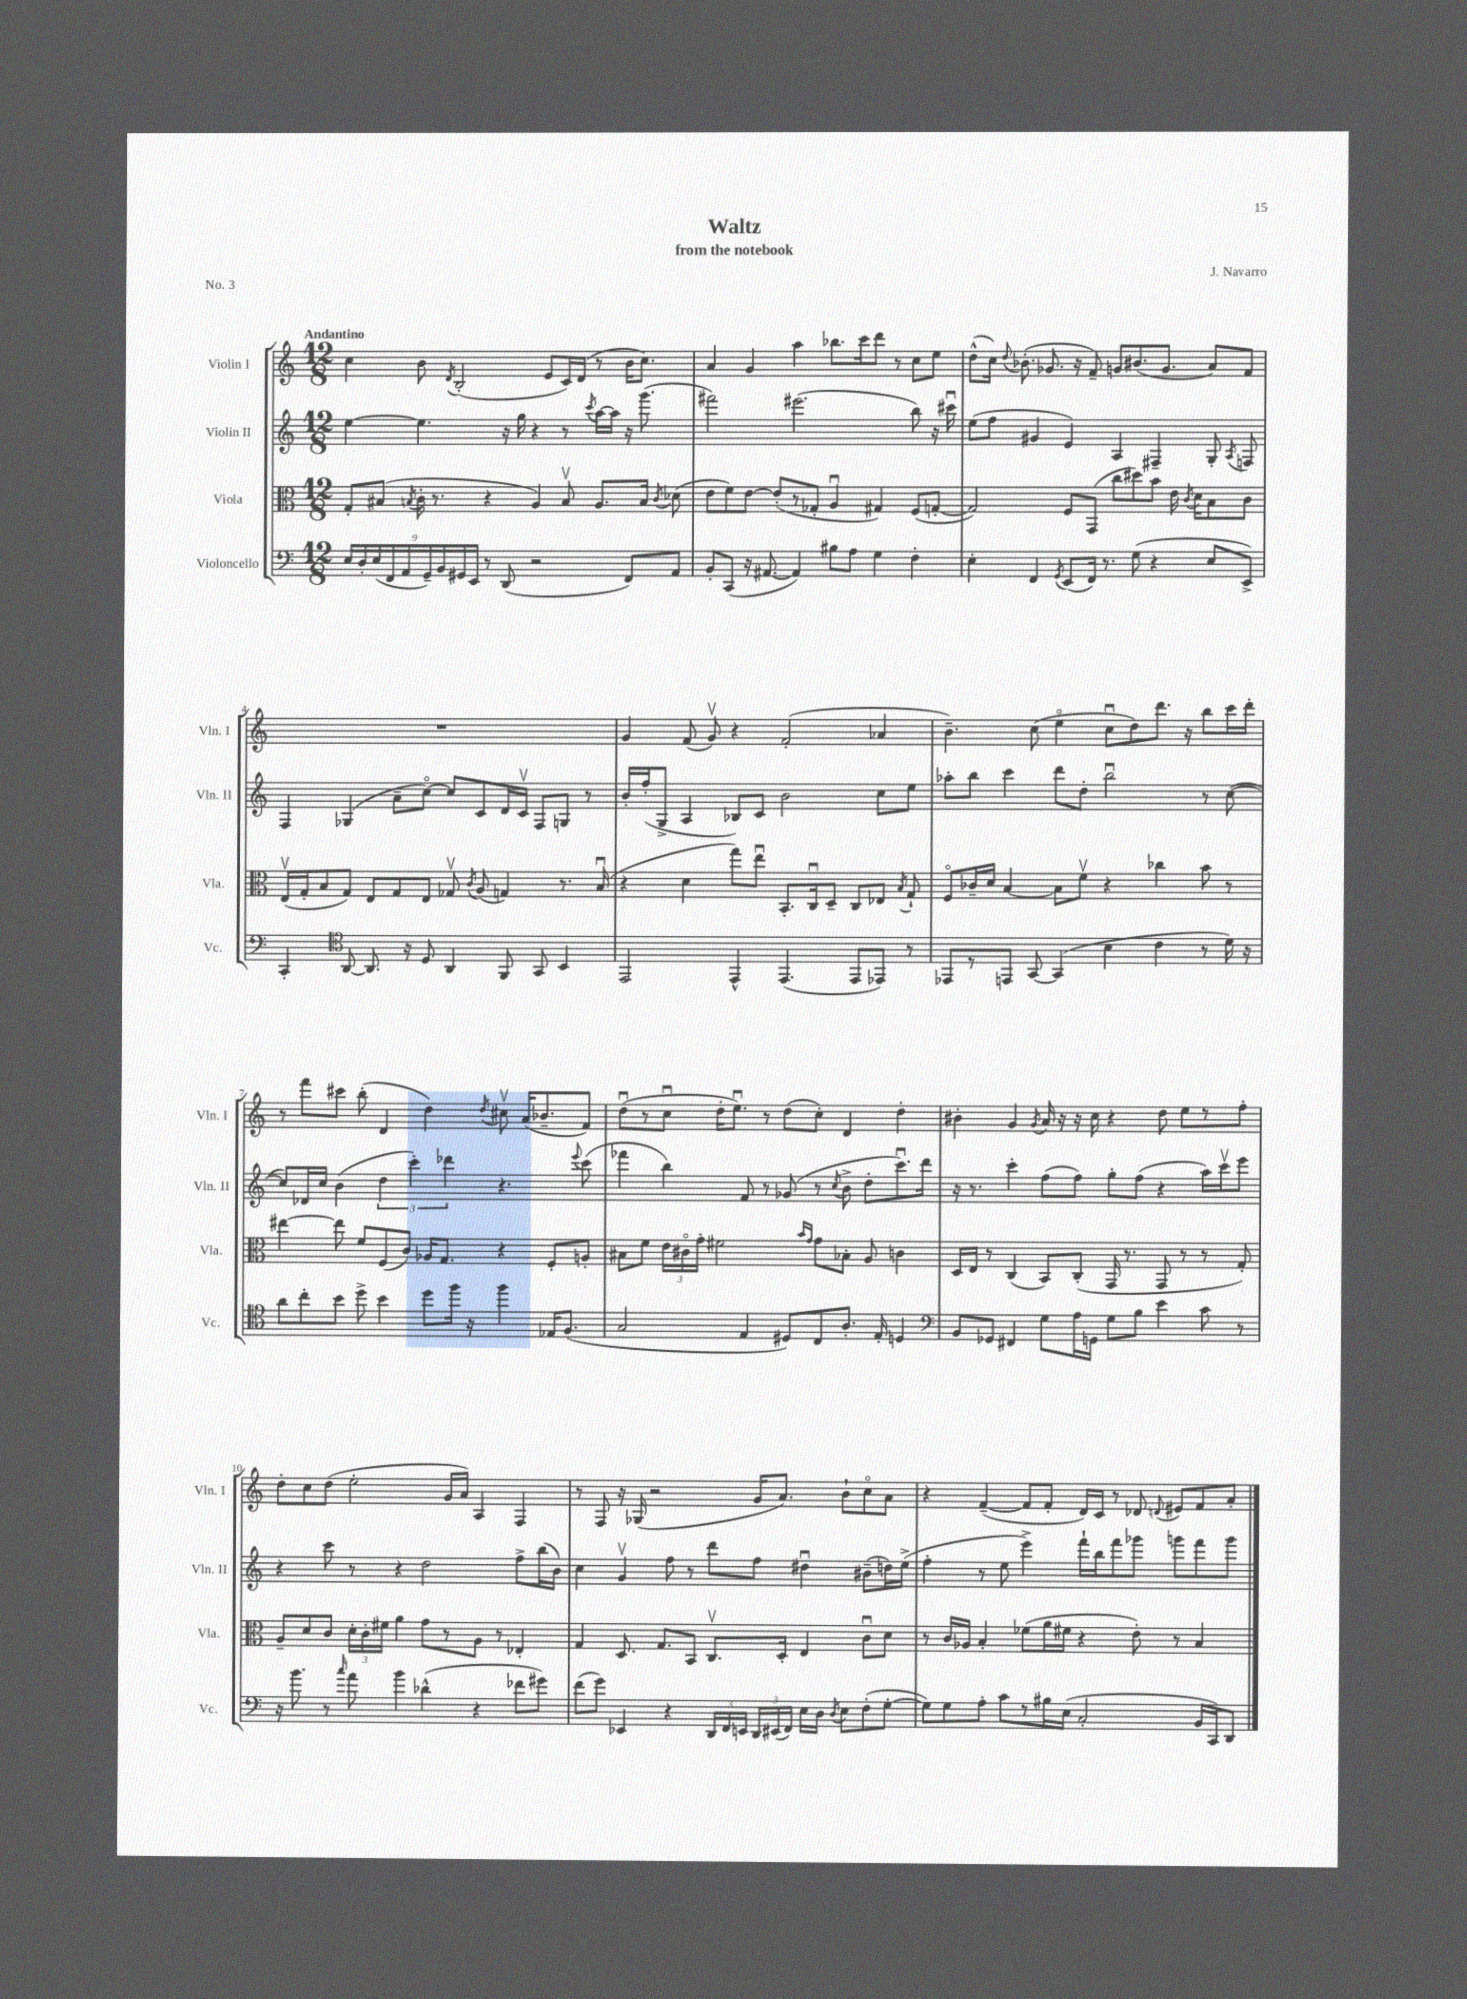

**kern	**kern	**kern	**kern
*part4	*part3	*part2	*part1
*staff4	*staff3	*staff2	*staff1
*I"Violoncello	*I"Viola	*I"Violin II	*I"Violin I
*I'Vc.	*I'Vla.	*I'Vln. II	*I'Vln. I
*clefF4	*clefC3	*clefG2	*clefG2
*k[]	*k[]	*k[]	*k[]
*M12/8	*M12/8	*M12/8	*M12/8
=1	=1	=1	=1
!	!	!	!LO:TX:a:B:t=Andantino
18E/LL	8G'/L	[4ee\	4cc\
18D'/	.	.	.
(18E/	.	.	.
.	(8B#X/J	.	.
18FF/	.	.	.
18AA/	.	.	.
.	8qBn/	.	.
.	16c'\	4.ee\]	8b\
18GG~/)	.	.	.
.	8.r	.	.
18BB/	.	.	.
.	.	.	8qd/
.	.	.	(2B'/
18GG#X/	.	.	.
18EE/JJ	.	.	.
8r	4r	.	.
(8DD/	.	16r	.
.	.	16gg\	.
2r	4A/)	4r	.
.	.	.	8e/L
.	8Bv/	8r	16c/L)
.	.	.	(16d/JJ
.	.	8qccc/	.
.	8.A/L	[16aa\LL	8r
.	.	16aa\JJ]	.
8FF/L)	.	16r	16b\KL
.	16B/Jk	(8.ggg\	8.cc\J)
.	8qc/	.	.
8AA/J	(8d-X\	.	.
=2	=2	=2	=2
8BB'/L	8e\L	2fff#X\)	4a/
(8CC/J	8f\)	.	.
16r	[8e\J	.	4g/
[8.AA#X/	.	.	.
.	(8e'/L]	.	.
4AA#/])	8r	(2.eee#X\	4aa\
.	8G-X'/J	.	.
8B#X\L	4Au/	.	8.bb-X\L
8A\J	.	.	.
.	.	.	16ccc\k
4G\	4G#X/)	.	8ddd\J
.	.	.	8r
4F'\	(8F/L	8bb\)	8cc\L
.	[8Gn'/J	16r	8ee\J
.	.	16ccc#Xu\	.
=3	=3	=3	=3
4E'\	2G/])	(8ee\L	(8dd^^\L
.	.	8ff\J	16cc\Jk)
.	.	.	8qqdd/
.	.	.	(8.b-X'\
4FF/	.	4g#X/	.
.	.	.	8.g-X/
8qGG/	.	.	.
(8EE/L	8F/L	4e/)	.
.	.	.	16r
16FF/Jk)	(8GG/J	.	8f~/)
8.r	.	.	.
.	8cc\L	4A/	8gn/L
(8G\	8dd#X\)	.	(8.b#X/
4r	8b\J	4F#X~/	.
.	.	.	8.g/J
.	16e\	.	.
.	8qc/	.	.
.	16d\KL	.	.
8E/L	8B\	8G'/	8a/L)
.	.	8qA/	.
8EE^/J)	8c\J	8Fn/	8f/J
!!LO:LB:g=z
=4	=4	=4	=4
4CC'/	(16Ev/LL	4F/	1.r
.	16G'/J	.	.
.	8B/	.	.
*clefC4	*	*	*
[8AA/	8G/J)	(4G-X/	.
8.AA/]	8E/L	.	.
.	8G/	8a~\L	.
16r	.	.	.
8D/	8E/J	[8cc\J)	.
4AA/	8G-Xv/	8cc/L]	.
.	8qc/	.	.
.	(8A/	8c/	.
8FF/	4Gn/)	16d/L	.
.	.	16cv/JJ	.
8GG/	.	8F/L	.
4BB/	8.r	8Gn/J	.
.	.	8r	.
.	(16Bu/	.	.
=5	=5	=5	=5
2EE/	4r	16b'/LL	4g/
.	.	(16ff'/J	.
.	.	8G^/J	.
.	4d\	4A/	(8f/
.	.	.	8gv/)
4EE^^/	8gg\L)	8B-X/L)	4r
.	8eeu\J	8c/J	.
(4.EE/	8.BB'/L	2b\	(2f'/
.	16Cu/k	.	.
.	8D~/J	.	.
8EE/L	8C/L	.	.
8EE-X/J)	8E-X/J	8cc\L	4a-X/
.	8qB/	.	.
8r	8G`/	8ee\J	.
=6	=6	=6	=6
8EE-X/L	8F/L	8aa-X'\L	4.b~\)
8r	16c-X~/L	8bb\J	.
.	16d/JJ	.	.
8EEn/J	[4B/	4ccc\	.
[8GG/	.	.	(8cc\
(4GG/]	8B\L]	8ddd\L	4ee\
.	8fv\J	8dd'\J	.
4B\	4r	2bbu\	8ccu\L
.	.	.	8dd\)
4c\	4cc-X\	.	8.ddd\J
.	.	.	16r
8r	8b\	8r	8bb\L
16d\)	8r	([8cc\	16ccc\L
16r	.	.	16ddd'\JJ
!!LO:LB:g=z
=7	=7	=7	=7
8a\L	[4ee#X\	8cc/L])	8r
8cc'\	.	16d-X/L	8fff\L
.	.	16cc/JJ	.
8b\J	8ee#\]	(4b\	8ccc#X\J
8dd^\	8f/L	.	(8bb'\
4b\	(8F/	6dd\	4d/
.	8c/J)	.	.
.	.	6ccc'\)	.
8dd\L	16A-X/KL	.	4dd\)
.	8.G/J	.	.
.	.	6ddd-X\	.
16ff\Jk	.	.	.
16r	.	.	.
.	.	.	8qdd/
4ff\	4r	4.r	8cc#Xv\
.	.	.	(16a/KL
.	.	.	8.b-X~/
16E-X/KL	8F'/L	.	.
(8.F/J	.	.	.
.	.	8qqeee/	.
.	8An'/J	(8ccc\	8f/J)
=8	=8	=8	=8
2G/	8B#X\L	4fff-X\	(8ddu\L
.	8f\J	.	8r
.	24e\LL	4bb\)	8ccu\J
.	24c#X\	.	.
.	24g'\JJ	.	.
.	2f#X\	.	16dd'\KL
.	.	.	8.eeu\J)
4E/	.	8f/	.
.	.	8r	8r
8D#X/L)	.	(8g-X/	(8dd\L
.	16qqb/LL	.	.
.	16qqg/JJ	.	.
8C/	8g\L	8r	8cc'\J)
.	.	8qcc/	.
8.A'/J	8B-X'\J	8b^\	4d/
.	8A/	8dd'\L	.
16E'/	.	.	.
4Dn/	4cn\	8.cccu\)	4dd'\
.	.	16ddd\Jk	.
=9	=9	=9	=9
*clefF4	*	*	*
8BB/L	16D/LL	16r	4b#X'\
.	16E/JJ	8.r	.
8GG-X/J	8r	.	.
4FF#X/	(4C/	4ccc'\	4g/
.	.	.	8qg/
8G\L	8BB/L)	(8ff\L	16a/
.	.	.	16r
16A\L	(8C'/J	8ff\J)	16r
16GGn\JJ	.	.	16cc\
8G\L	16GG/	8gg'\L	4r
.	8.r	.	.
8B\J	.	(8ff\J	.
4e\	8GG/	4r	8dd\
.	8r	.	8ee\L
8c\	8r	16aa\LL)	8r
.	.	16cccv\J	.
8r	8G'/)	8eee\J	8ff'\J
!!LO:LB:g=z
=10	=10	=10	=10
16r	8A~/L	4r	8dd'\L
8.b\	.	.	.
.	8d/	.	8cc\
8r	8c/J	8ccc\	(8dd\J
16qqcc/	.	.	.
8a\	24d'\LL	8r	2ee'\
.	24c'\	.	.
.	24f#X\JJ	.	.
4b\	4a\	4r	.
(4d-X^^\	8g\L	2dd\	.
.	8r	.	16g/LL
.	.	.	16a/JJ)
4r	8A\J	.	4A/
.	8r	.	.
8f-X\L	4E-X'/	8ff^\L	4F/
8g#X\J)	.	(16bb\L	.
.	.	16b\JJ)	.
=11	=11	=11	=11
(8f\L	4G/	4cc\	8r
8g\J)	.	.	8F/
4EE-X/	8.D/	4gv/	16r
.	.	.	(16G-X/
.	.	.	2r
.	8.G/L	.	.
4r	.	8ff\	.
.	8BB/J	8r	.
24DD/LL	8.Cv/L	8ddd\L	.
24FF/	.	.	.
24EEn/JJ	.	.	.
24DD/LL	.	8ff\J	16g/KL
(24EE#X/	.	.	.
.	16D'/Jk	.	8.a/J)
24FF/JJ)	.	.	.
16E\LL	4E/	4dd#Xu\	.
16D\JJ	.	.	.
8qD/	.	.	.
8E\L	.	.	8b`\L
(8F'\	8cu\L	(8b#X~\L	8cc\
[8G'\J	8d\J	16ddn\L)	8a\J
.	.	(16ee^\JJ	.
=12	=12	=12	=12
8G\L])	8r	4ff'\	4r
8G\	16c/LL	.	.
.	16A-X/JJ	.	.
8A'\J	4B'/	8r	([4f~/
8c\L	.	8ee\	.
8r	(8f-X\L	4eee^\)	8f/L]
16B#X\L	16a\L	.	8f'/J
(16E\JJ	16f#X\JJ	.	.
2C'/	4r	16fff`\LL	16d/LL)
.	.	16bb\J	16c/JJ
.	.	8fff\	8r
.	8e'\)	8ggg-X\J	8d-X/
.	.	.	8qqdn/
.	8r	8gggn\L	8e#X/L
16BB/LL	4B/	8fff\	8f/
16CC/J)	.	.	.
8DD/J	.	8ggg\J	8a'/J
==	==	==	==
*-	*-	*-	*-
